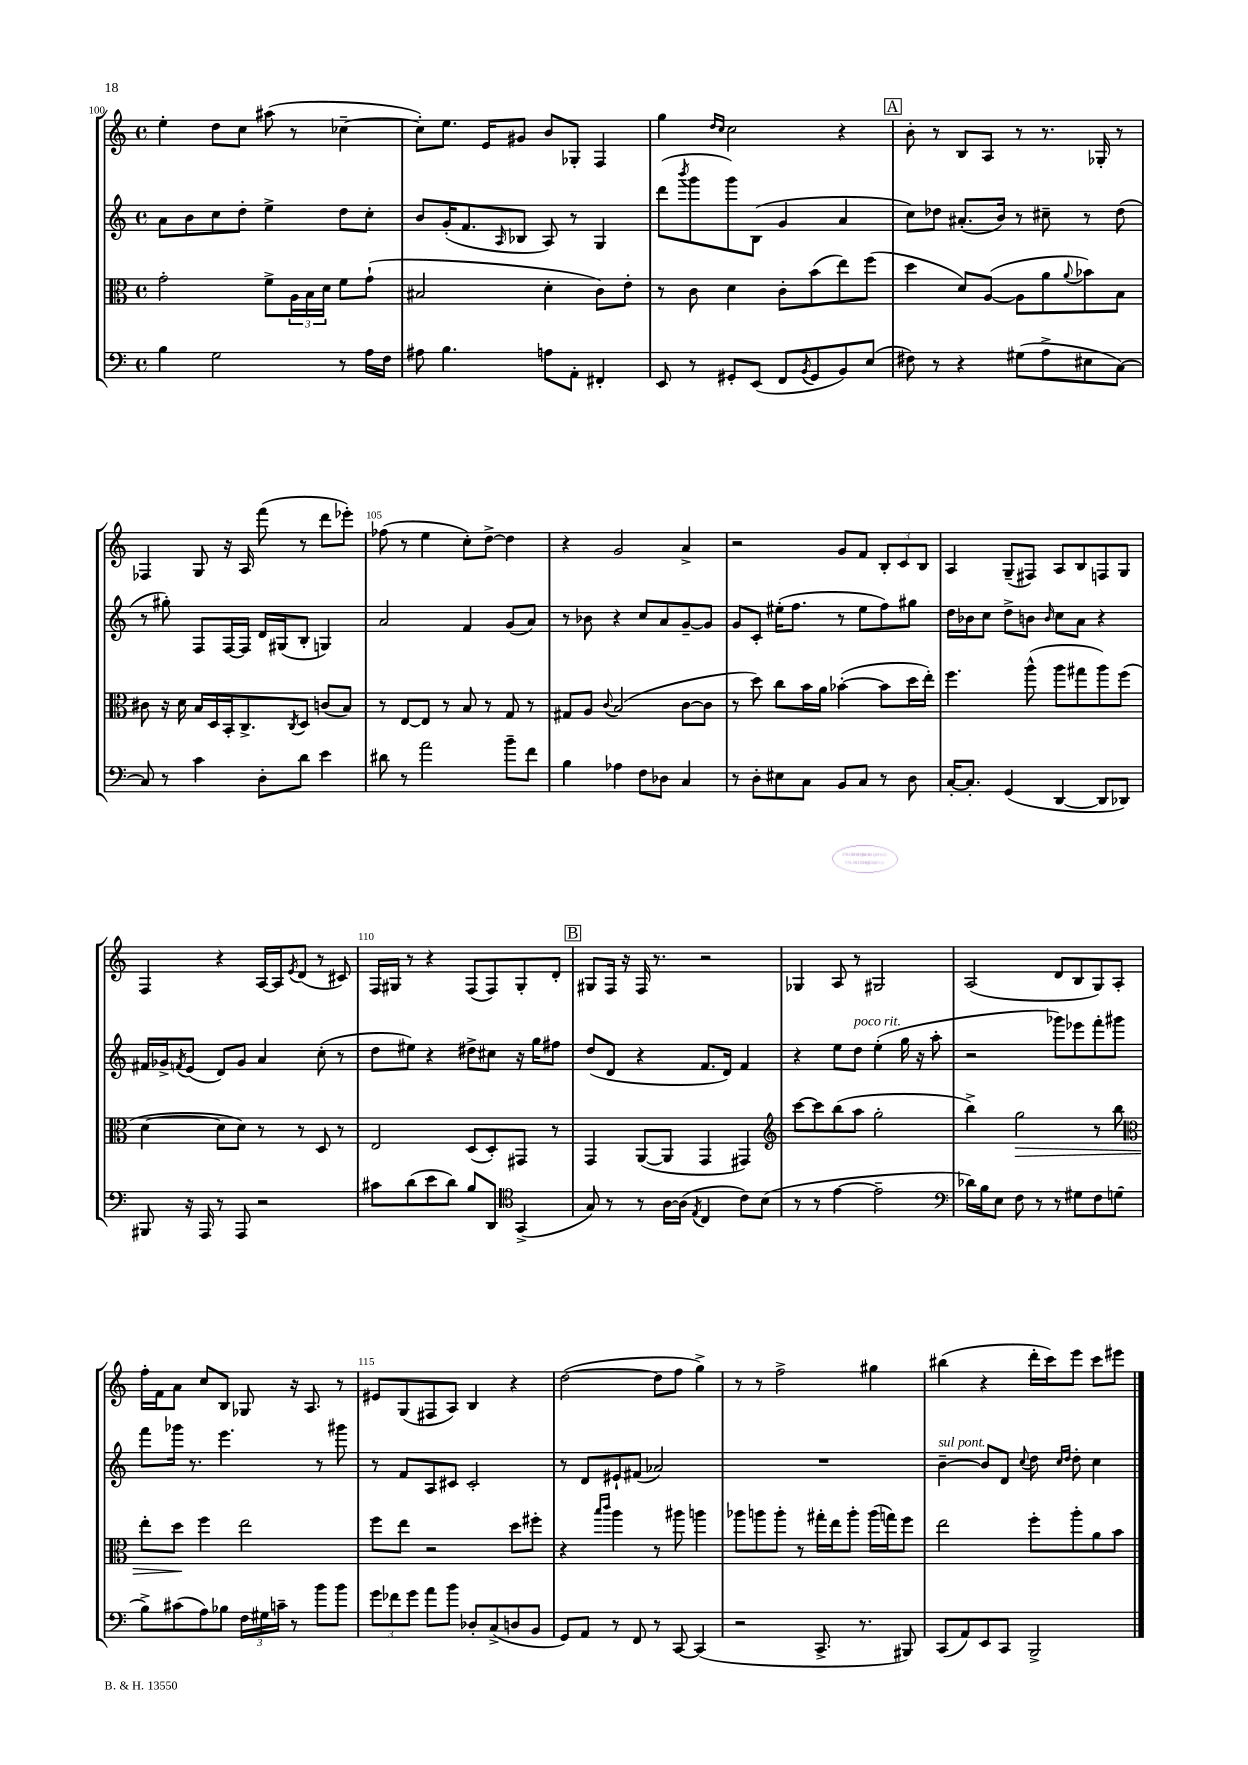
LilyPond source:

<<
\new StaffGroup <<
\new Staff = "s0" {
    \clef treble \key c \major \defaultTimeSignature \time 4/4
    e''4-. d''8 c''8 ais''8( r8 ces''4~-- |
    ces''8-.) e''8. e'16 gis'8 b'8 ges8-. f4 |
    g''4 \grace { d''16 c''16 } c''2 r4 |
    \mark \markup { \box "A" } b'8-. r8 b8 a8 r8 r8. ges16-. r8 |
    fes4 g8 r16 a16 f'''8( r8 d'''8 ees'''8-.) |
    fes''8( r8 e''4 c''8-.) d''8~-> d''4 |
    r4 g'2 a'4-> |
    r2 g'8 f'8 \tuplet 3/2 { b8-. c'8 b8 } |
    a4 g8--( fis8) a8 b8 f8 g8 |
    f4 r4 a16~ a16 \acciaccatura { e'8 } d'8( r8 cis'8) |
    f16 gis16 r8 r4 f8( f8) gis8-. d'8-. |
    \mark \markup { \box "B" } gis8 f16 r16 f16 r8. r2 |
    ges4 a8 r8 gis2 |
    a2( d'8 b8 g8) a8-. |
    f''16-. f'16 a'8 c''8 b8 ges8 r16 a8. r8 |
    eis'8 g8( fis8 a8) b4 r4 |
    d''2~( d''8 f''8 g''4->) |
    r8 r8 f''2-> gis''4 |
    bis''4( r4 d'''16-. c'''16) e'''8 c'''8 eis'''8 \bar "|." |
}
\new Staff = "s1" {
    \clef treble \key c \major \defaultTimeSignature \time 4/4
    a'8 b'8 c''8 d''8-. e''4-> d''8 c''8-. |
    b'8 g'16-.( f'8. \grace { a16 } bes8 a8) r8 g4 |
    d'''8( \acciaccatura { b'''8 } g'''8 g'''8) b8( g'4 a'4 |
    \mark \markup { \box "A" } c''8) des''8 ais'8.-.( b'16) r8 cis''8-- r8 des''8( |
    r8 gis''8-.) f8 f16~ f16 d'16 gis16( b8-. g4) |
    a'2 f'4 g'8( a'8) |
    r8 bes'8 r4 c''8 a'8 g'8~-- g'8 |
    g'8 c'8-. eis''16-.( f''8. r8 eis''8 f''8) gis''8 |
    d''16 bes'16 c''8 d''8-> b'8 \grace { b'16 } c''8 a'8 r4 |
    fis'16 ges'16-> \acciaccatura { f'8 } e'8( d'8) ges'8 a'4 c''8-.( r8 |
    d''8 eis''8) r4 dis''8-> cis''8 r16 g''16 fis''8 |
    \mark \markup { \box "B" } d''8( d'8 r4 f'8. d'16) f'4 |
    r4 e''8 d''8^\markup { \italic "poco rit." } e''4-.( g''16 r16 a''8-. |
    r2 ges'''8) ees'''8 f'''8-. gis'''8 |
    f'''8 ges'''16 r8. e'''4. r8 gis'''8 |
    r8 f'8 a8 cis'8 cis'2-. |
    r8 d'8 eis'8-! fis'8( aes'2) |
    R1 |
    b'4~--^\markup { \italic "sul pont." } b'8 d'8 \appoggiatura { c''8 } d''8 \grace { c''16 d''16 } d''8-. c''4 \bar "|." |
}
\new Staff = "s2" {
    \clef alto \key c \major \defaultTimeSignature \time 4/4
    g'2-. f'8-> \tuplet 3/2 { a16 b16 d'16 } f'8 g'8-!( |
    bis2 d'4-. c'8) e'8-. |
    r8 c'8 d'4 c'8-. b'8( e''8) f''8( |
    \mark \markup { \box "A" } d''4 d'8) a8~( a8 a'8 \appoggiatura { a'8 } bes'8) b8 |
    cis'8 r16 d'16 b16 d16 b,16-. c8.-> \acciaccatura { c8 } d8 c'8( b8) |
    r8 e8~ e8 r8 b8 r8 g8 r8 |
    gis8 a8 \appoggiatura { c'8 } b2( c'8~ c'8 |
    r8 d''8) c''8 b'16 a'16 bes'4~-.( bes'8 d''16 e''16-.) |
    f''4. a''8-^( a''8 gis''8 a''8) f''8( |
    d'4~ d'8 d'8) r8 r8 d8 r8 |
    e2 d8( d8-.) gis,8 r8 |
    \mark \markup { \box "B" } g,4 a,8~( a,8 g,4 gis,4) |
    \clef treble c'''8~ c'''8 b''8( a''8 g''2-. |
    b''4->) g''2\> r8 b''8 |
    \clef alto e''8-. d''8\! f''4 e''2 |
    f''8 e''8 r2 d''8 fis''8-. |
    r4 \grace { b''16 c'''16 } a''4 r8 ais''8 a''4 |
    aes''8 a''8 a''8-. r8 gis''16-. e''16 a''8-. a''16( g''16) f''8 |
    e''2 f''8-. a''8-. a'8 b'8 \bar "|." |
}
\new Staff = "s3" {
    \clef bass \key c \major \defaultTimeSignature \time 4/4
    b4 g2 r8 a16 f16 |
    ais8 b4. a8 a,8-. fis,4-. |
    e,8 r8 gis,8-. e,8( f,8 \acciaccatura { b,8 } gis,8 b,8) e8( |
    \mark \markup { \box "A" } fis8) r8 r4 gis8( a8-> eis8 c8~) |
    c8 r8 c'4 d8-. d'8 e'4 |
    dis'8 r8 a'2 b'8-- f'8 |
    b4 aes4 f8 des8 c4 |
    r8 d8-. eis8 c8 b,8 c8 r8 d8 |
    c16~-. c8.-. g,4( d,4~ d,8 des,8) |
    bis,,8 r16 a,,16 r8 a,,8 r2 |
    cis'8 d'8( e'8 d'8) b8 d,8 \clef tenor g,4->( |
    \mark \markup { \box "B" } g8) r8 r8 a16~ a16( \acciaccatura { e8 } c4 c'8) b8( |
    r8 r8 e'4~ e'2-- |
    \clef bass des'16) b16 e8 f8 r8 r8 gis8 f8 g8( |
    b8->) cis'8( a8) bes8 \tuplet 3/2 { f16 gis16 c'16-- } r8 b'8 b'8 |
    \tuplet 3/2 { g'8 fes'8 g'8 } a'8 b'8 des8-. c8->( d8 b,8 |
    g,8) a,8 r8 f,8 r8 c,8~ c,4( |
    r2 c,8.-> r8. bis,,8) |
    c,8( a,8) e,8 c,8 b,,2-> \bar "|." |
}
>>
>>
\layout { \context { \Score currentBarNumber = #100 \override BarNumber.break-visibility = ##(#f #t #t) barNumberVisibility = #(every-nth-bar-number-visible 5) } }
